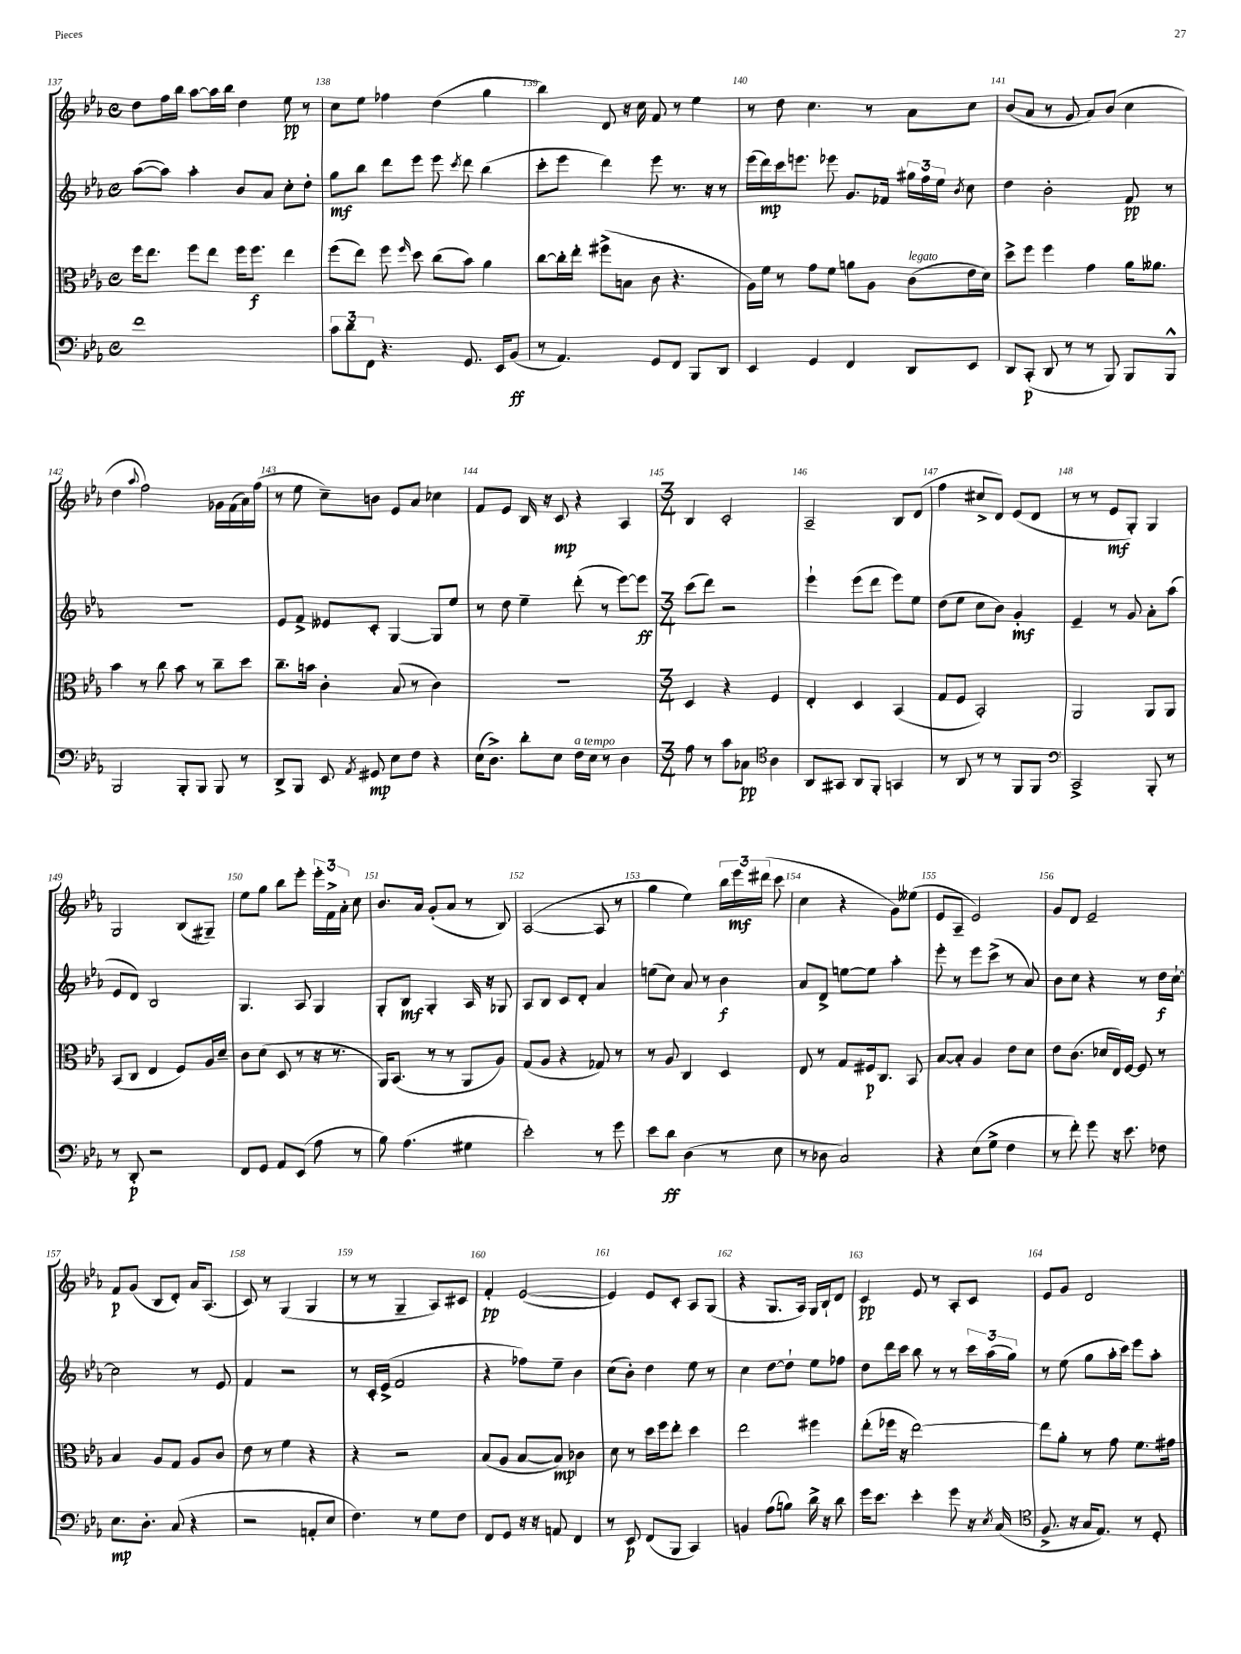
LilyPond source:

<<
\new StaffGroup <<
\new Staff = "s0" {
    \clef treble \key ees \major \defaultTimeSignature \time 4/4
    \autoBeamOff d''8[ f''16 bes''16] aes''8[~ aes''16 bes''16] d''4 ees''8\pp r8 |
    c''8[ ees''8] fes''4 d''4( g''4 |
    bes''4) d'8 r16 c''16 f'8 r8 ees''4 |
    r8 d''8 c''4. r8 aes'8[ c''8] |
    bes'8[( aes'8] r8 g'8 aes'8[) bes'8]( c''4 |
    d''4 \appoggiatura { aes''8 } f''2) ges'16[ f'16( aes'16) f''16]( |
    r8 ees''8 c''8[--) b'8] ees'8[ aes'8] ces''4 |
    f'8[ ees'8] bes16 r16 c'8\mp r4 aes4 |
    \numericTimeSignature \time 3/4 bes4 c'2-. |
    aes2-- bes8[ d'8]( |
    f''4 cis''8[-> d'8]) ees'8[( d'8] |
    r8 r8 ees'8[\mf g8]-.) g4 |
    g2 bes8[( gis8]--) |
    ees''8[ g''8] bes''8[ ees'''8]-. \tuplet 3/2 { ees'''16[-. f'16-> aes'16]-. } c''8 |
    bes'8.[ aes'16] g'8[-.( aes'8] r8 bes8) |
    aes2~( aes8 r8 |
    g''4 ees''4) \tuplet 3/2 { bes''16[ ees'''16\mf dis'''16]( } c'''8 |
    c''4 r4 g'8[) eeses''8]( |
    ees'8[ aes8]-- ees'2) |
    g'8[ d'8] ees'2-- |
    f'8[\p g'8]( bes8[ d'8]-.) aes'16[ aes8.]( |
    c'8) r8 g4( g4 |
    r8 r8 g4-- aes8[) cis'8] |
    f'4-.\pp ees'2~( |
    ees'4) ees'8[ c'8]-. aes8[ g8]( |
    r4 g8.[ aes16]) g16[ bes16-! d'8] |
    c'4\pp ees'8 r8 aes8[-. c'8] |
    ees'8[ g'8] d'2 \bar "|." |
}
\new Staff = "s1" {
    \clef treble \key ees \major \defaultTimeSignature \time 4/4
    \autoBeamOff aes''8[~( aes''8]) aes''4-. bes'8[ aes'8] c''8[-. d''8]-. |
    g''8[\mf bes''8] d'''8[ ees'''8] ees'''8 \acciaccatura { c'''8 } d'''8 bes''4( |
    c'''8[-. ees'''8] d'''4) ees'''8 r8. r16 r8 |
    ees'''16[( d'''16\mp) c'''16 e'''8.] ees'''8 g'8.[ fes'16] \tuplet 3/2 { gis''16[ f''16 ees''16] } \acciaccatura { bes'8 } c''8 |
    d''4 bes'2-. f'8\pp r8 |
    R1 |
    ees'8[ f'8]-> eeses'8[ c'8]-. g4~ g8[ ees''8] |
    r8 d''8 ees''4-- d'''8-.( r8 ees'''8[~) ees'''8]\ff |
    \numericTimeSignature \time 3/4 c'''8[( d'''8]) r2 |
    ees'''4-! ees'''8[( d'''8] ees'''8[) ees''8] |
    d''8[( ees''8] c''8[ bes'8]) g'4-.\mf |
    ees'4-- r8 g'8 aes'8[-. aes''8]( |
    ees'8[ d'8]) bes2 |
    g4. aes8 g4 |
    g8[-. bes8]\mf g4-. aes16 r16 ges8 |
    aes8[ bes8] c'8[ d'8]-. aes'4 |
    e''8[( c''8]) aes'8 r8 bes'4\f |
    aes'8[ d'8]-> e''8[~ e''8] aes''4-. |
    ees'''8-. r8 ees'''8[ c'''8]->( r8 aes'8) |
    bes'8[ c''8] r4 r8 d''16[\f c''16]~-! |
    c''2 r8 ees'8 |
    f'4 r2 |
    r8 c'16[-. ees'16]->( f'2 |
    r4 fes''8[) ees''8]-- bes'4 |
    c''8[( bes'8]-.) d''4 ees''8 r8 |
    c''4 d''8[~ d''8]-! ees''8[ fes''8] |
    d''8[ d'''16 c'''16] bes''8 r8 r8 \tuplet 3/2 { c'''16[ aes''16( g''16]) } |
    r8 ees''8( g''8[ aes''16-. c'''16]) ees'''8[ aes''8]-. \bar "|." |
}
\new Staff = "s2" {
    \clef alto \key ees \major \defaultTimeSignature \time 4/4
    \autoBeamOff f''16[ ees''8.] f''8[ ees''8] f''16[ f''8.]\f ees''4 |
    f''8[( ees''8]) f''8 \grace { f''16 } d''8 c''8[( bes'8]) aes'4 |
    c''8[~ c''16-. ees''16]-. fis''8[->( b8] c'8 r4. |
    aes16[) f'16] r8 g'8[ f'8] a'8[ aes8] c'8[^\markup { \italic "legato" }( ees'16 d'16]) |
    d''8[-> f''8] f''4 g'4 aes'16[ aeses'8.] |
    bes'4 r8 c''8 bes'8 r8 c''8[-- d''8] |
    c''8.[-- b'16] c'4-. bes8( r8 c'4) |
    R1 |
    \numericTimeSignature \time 3/4 d4 r4 f4 |
    ees4-. d4 bes,4( |
    g8[ f8] bes,2-.) |
    aes,2 aes,8[ aes,8] |
    bes,8[( c8] ees4 f8[) aes16 d'16]-- |
    c'8[ d'8]( d8 r8 r16 r8. |
    aes,16[) bes,8.]( r8 r8 aes,8[ aes8]) |
    g8[( aes8] r4 ges8) r8 |
    r8 aes8 c4 d4 |
    ees8 r8 g8[ fis16\p c8.] bes,8 |
    bes8[~ bes8]-. aes4 ees'8[ d'8] |
    ees'8[ c'8.]( des'16[ ees16) f16]~ f8 r8 |
    bes4 aes8[ g8] aes8[ c'8] |
    ees'8 r8 f'4 r4 |
    r4 r2 |
    bes8[( aes8] bes8[~ bes8]\mp) ces'4 |
    d'8 r8 d''16[ f''16 ees''8]-. d''4 |
    ees''2 fis''4 |
    ees''8[-.( fes''16] r16 ees''2~) |
    ees''8[ aes'8]-. r8 g'8 f'8.[ gis'16] \bar "|." |
}
\new Staff = "s3" {
    \clef bass \key ees \major \defaultTimeSignature \time 4/4
    \autoBeamOff f'1 |
    \tuplet 3/2 { c'8[ d'8 f,8] } r4. g,8. ees,16[ bes,8]\ff( |
    r8 aes,4.) g,8[ f,8] bes,,8[ d,8] |
    ees,4 g,4 f,4 d,8[ ees,8] |
    d,8[ c,8]-.\p( d,8 r8 r8 bes,,8) bes,,8[ bes,,8]-^ |
    bes,,2 bes,,8[-. bes,,8] bes,,8 r8 |
    d,8[-> bes,,8] ees,8 \acciaccatura { aes,8 } gis,8\mp ees8[ f8] r4 |
    ees16[( d8.]->) d'8[-. ees8] f16[^\markup { \italic "a tempo" } ees16] r8 d4 |
    \numericTimeSignature \time 3/4 aes8 r8 c'8[ ces8]\pp \clef tenor aes4 |
    aes,8[ gis,8] aes,8[ f,8]-. g,4 |
    r8 aes,8 r8 r8 f,8[ f,8] |
    \clef bass c,2-> bes,,8-. r8 |
    r8 d,8-.\p r2 |
    f,8[ g,8] aes,8[ ees,8]( aes8 r8 |
    bes8) aes4.( gis4 |
    ees'2-.) r8 g'8 |
    ees'8[ d'8]\ff d4( r8 ees8 |
    r8 des8 c2) |
    r4 ees8[( g8]-> f4 |
    r8 f'8-.) g'8 r16 ees'8. fes8 |
    ees8.[\mp d8.]-. c8( r4 |
    r2 a,8[-. ees8] |
    f4.) r8 g8[ f8] |
    f,8[ g,8] r16 r16 a,8 f,4 |
    r8 ees,8\p f,8[( bes,,8] c,4) |
    b,4 aes8[( b8]) d'16-> r16 d'8 |
    g'16[ ees'8.] ees'4-. g'8 r16 \acciaccatura { ees8 } c16( |
    \clef tenor f8.-> r16 g16[ ees8.]) r8 d8-. \bar "|." |
}
>>
>>
\layout { \context { \Score currentBarNumber = #137 \override BarNumber.break-visibility = ##(#f #t #t) barNumberVisibility = #all-bar-numbers-visible } }
